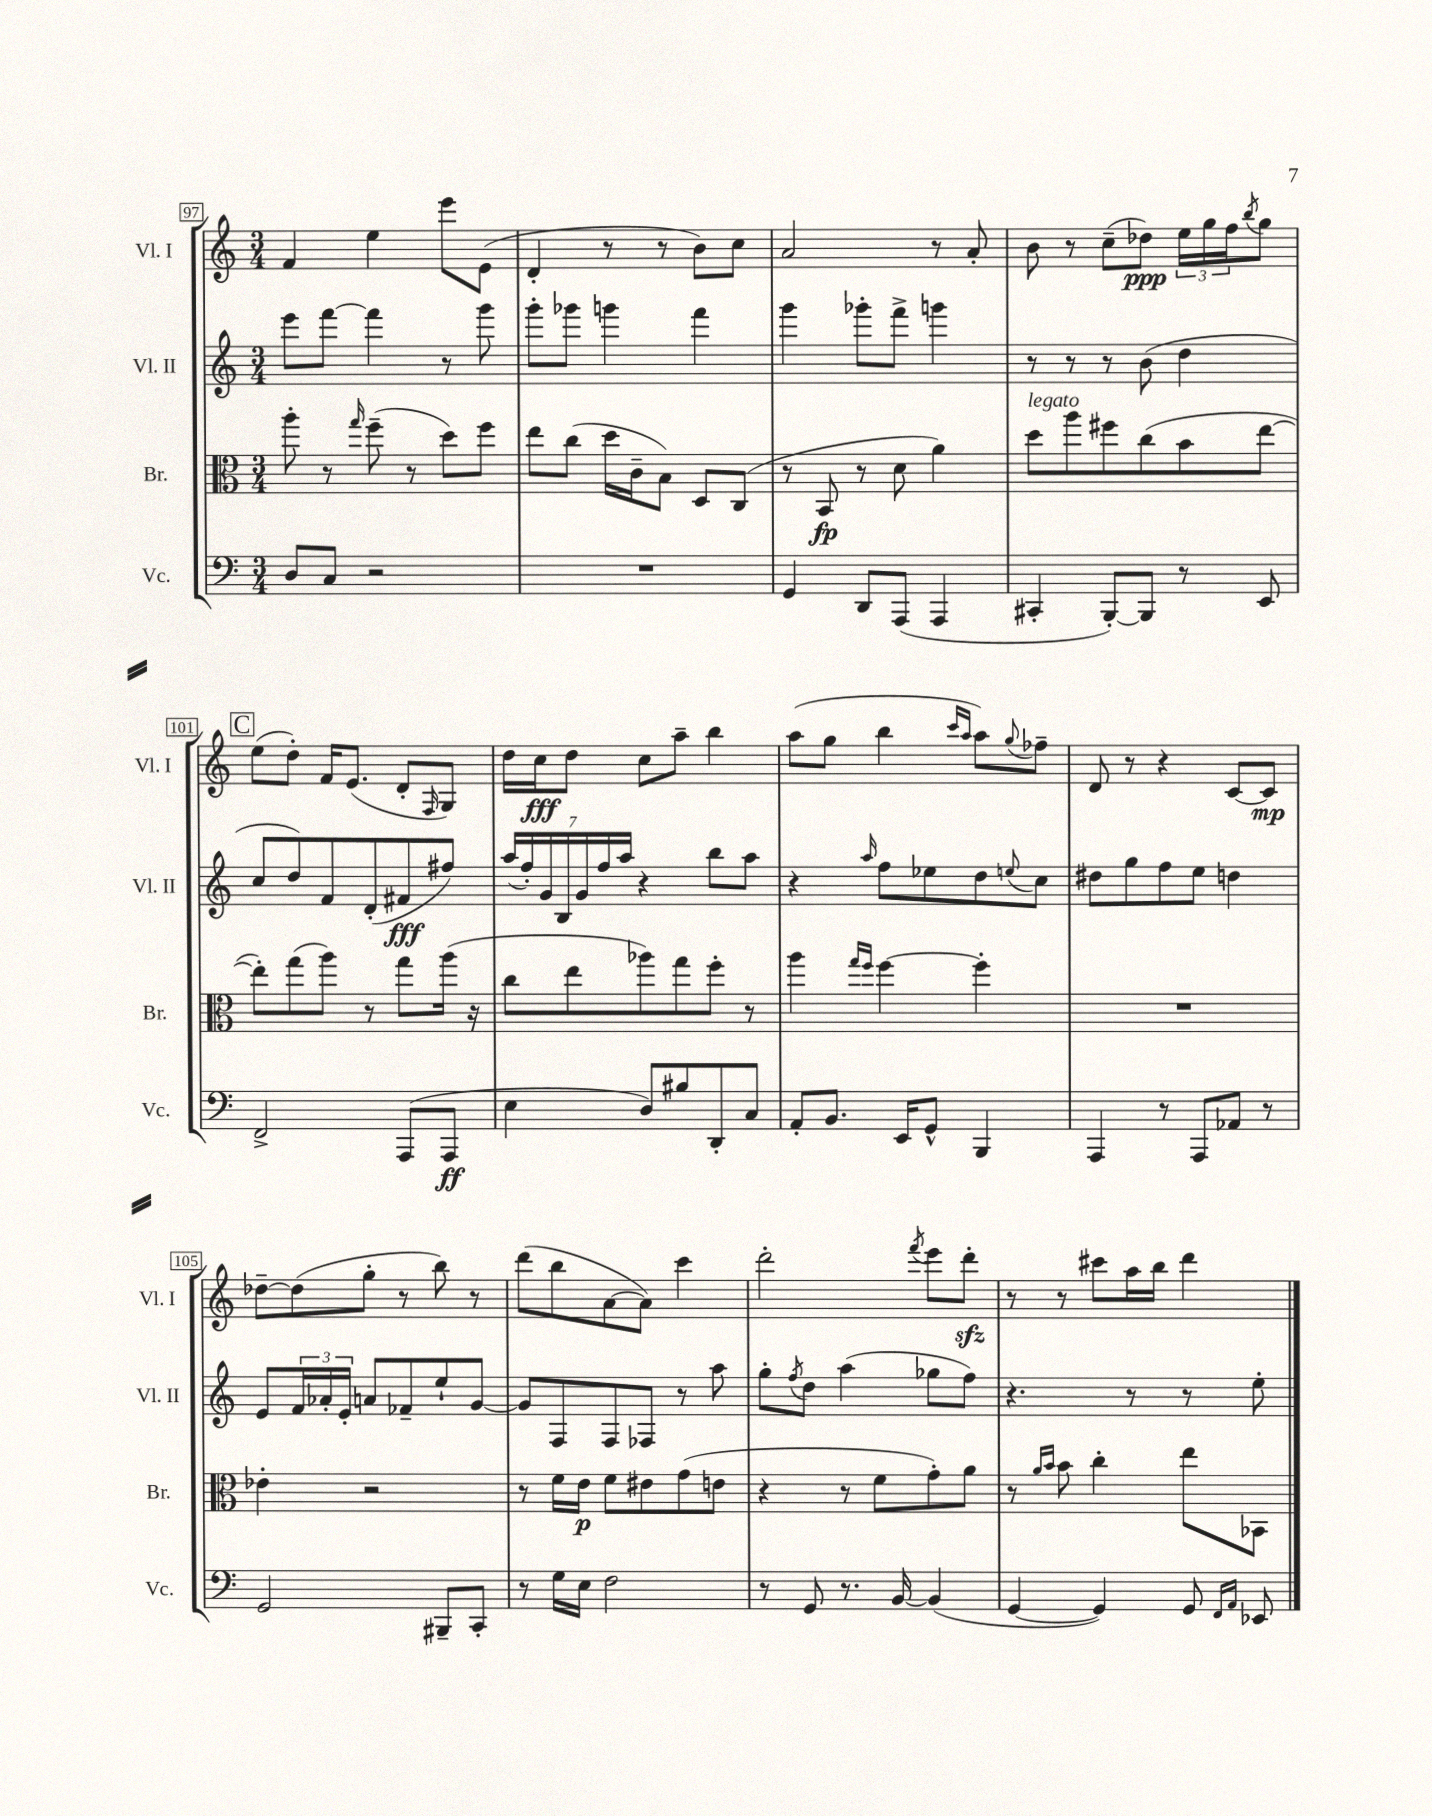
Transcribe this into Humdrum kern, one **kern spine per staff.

**kern	**kern	**kern	**kern
*staff4	*staff3	*staff2	*staff1
*clefF4	*clefC3	*clefG2	*clefG2
*k[]	*k[]	*k[]	*k[]
*M3/4	*M3/4	*M3/4	*M3/4
8D	8aa'	8eee	4f
8C	8r	[8fff	.
.	16qqgg	.	.
2r	(8ff~	4fff]	4ee
.	8r	.	.
.	8dd)	8r	8eee
.	8ff	8ggg	(8e
=	=	=	=
2.r	8ee	8ggg'	4d'
.	(8cc	8ggg-	.
.	16dd	4ggg	8r
.	16c~	.	.
.	8B)	.	8r
.	8D	4fff	8b)
.	(8C	.	8cc
=	=	=	=
4GG	8r	4ggg	2a
.	8BB	.	.
8DD	8r	8ggg-'	.
(8AAA	8d	8fff^	.
4AAA	4a)	4ggg	8r
.	.	.	8a'
=	=	=	=
4CC#'	8dd	8r	8b
.	8aa	8r	8r
[8BBB')	8ff#	8r	(8cc~
8BBB]	(8cc	(8b	8dd-)
8r	8b	4dd	24ee
.	.	.	24gg
.	.	.	24ff
.	.	.	8qbb
8EE	[8ee	.	8gg
=	=	=	=
2FF^	8ee'])	8cc	(8ee
.	(8gg	8dd)	8dd')
.	8aa)	8f	16f
.	.	.	(8.e
.	8r	(8d'	.
(8AAA	8gg	8f#	8d'
.	.	.	16qqF
8AAA	(16aa	8ff#)	8G)
.	16r	.	.
=	=	=	=
4E	8cc	(28aa	16dd
.	.	28ff')	.
.	.	.	16cc
.	.	28g	.
.	.	28B	.
.	8ee	.	8dd
.	.	28g	.
.	.	28ff	.
.	.	28aa	.
8D)	8aa-)	4r	8cc
8B#	8gg	.	8aa~
8DD'	8ff'	8bb	4bb
8C	8r	8aa	.
=	=	=	=
8AA'	4aa	4r	(8aa
8.BB	.	.	8gg
.	16qqgg	.	.
.	16qqff	16qqaa	.
.	[4ff	8ff	4bb
16EE	.	.	.
8GG^^	.	8ee-	.
.	.	.	16qqccc
.	.	.	16qqaa
4BBB	4ff']	8dd	8aa)
.	.	8qqee	8qqgg
.	.	8cc	8ff-~
=	=	=	=
4AAA	2.r	8dd#	8d
.	.	8gg	8r
8r	.	8ff	4r
8AAA	.	8ee	.
8AA-	.	4dd	[8c
8r	.	.	8c]
=	=	=	=
2GG	4e-'	8e	[8dd-~
.	.	24f	(8dd-]
.	.	24a-'	.
.	.	24e'	.
.	2r	8a	8gg'
.	.	8f-~	8r
8BBB#~	.	8ee`	8bb)
8CC'	.	[8g	8r
=	=	=	=
8r	8r	8g]	(8ddd
16G	16f	8F	8bb
16E	16e	.	.
2F	8f	8F	[8a
.	8e#	8F-	8a])
.	(8g	8r	4ccc
.	8e	8aa	.
=	=	=	=
8r	4r	8gg'	2ddd'
.	.	8qff	.
8GG	.	8dd	.
8.r	8r	(4aa	.
.	8f	.	.
[16BB	.	.	.
.	.	.	8qfff
(4BB]	8g')	8gg-	8eee
.	8a	8ff)	8ddd'
=	=	=	=
[4GG	8r	4.r	8r
.	16qqa	.	.
.	16qqb	.	.
.	8b	.	8r
4GG])	4cc'	.	8ccc#
.	.	8r	16aa
.	.	.	16bb
8GG	8ee	8r	4ddd
16qqFF	.	.	.
16qqAA	.	.	.
8EE-	8BB-	8ee'	.
==	==	==	==
*-	*-	*-	*-
